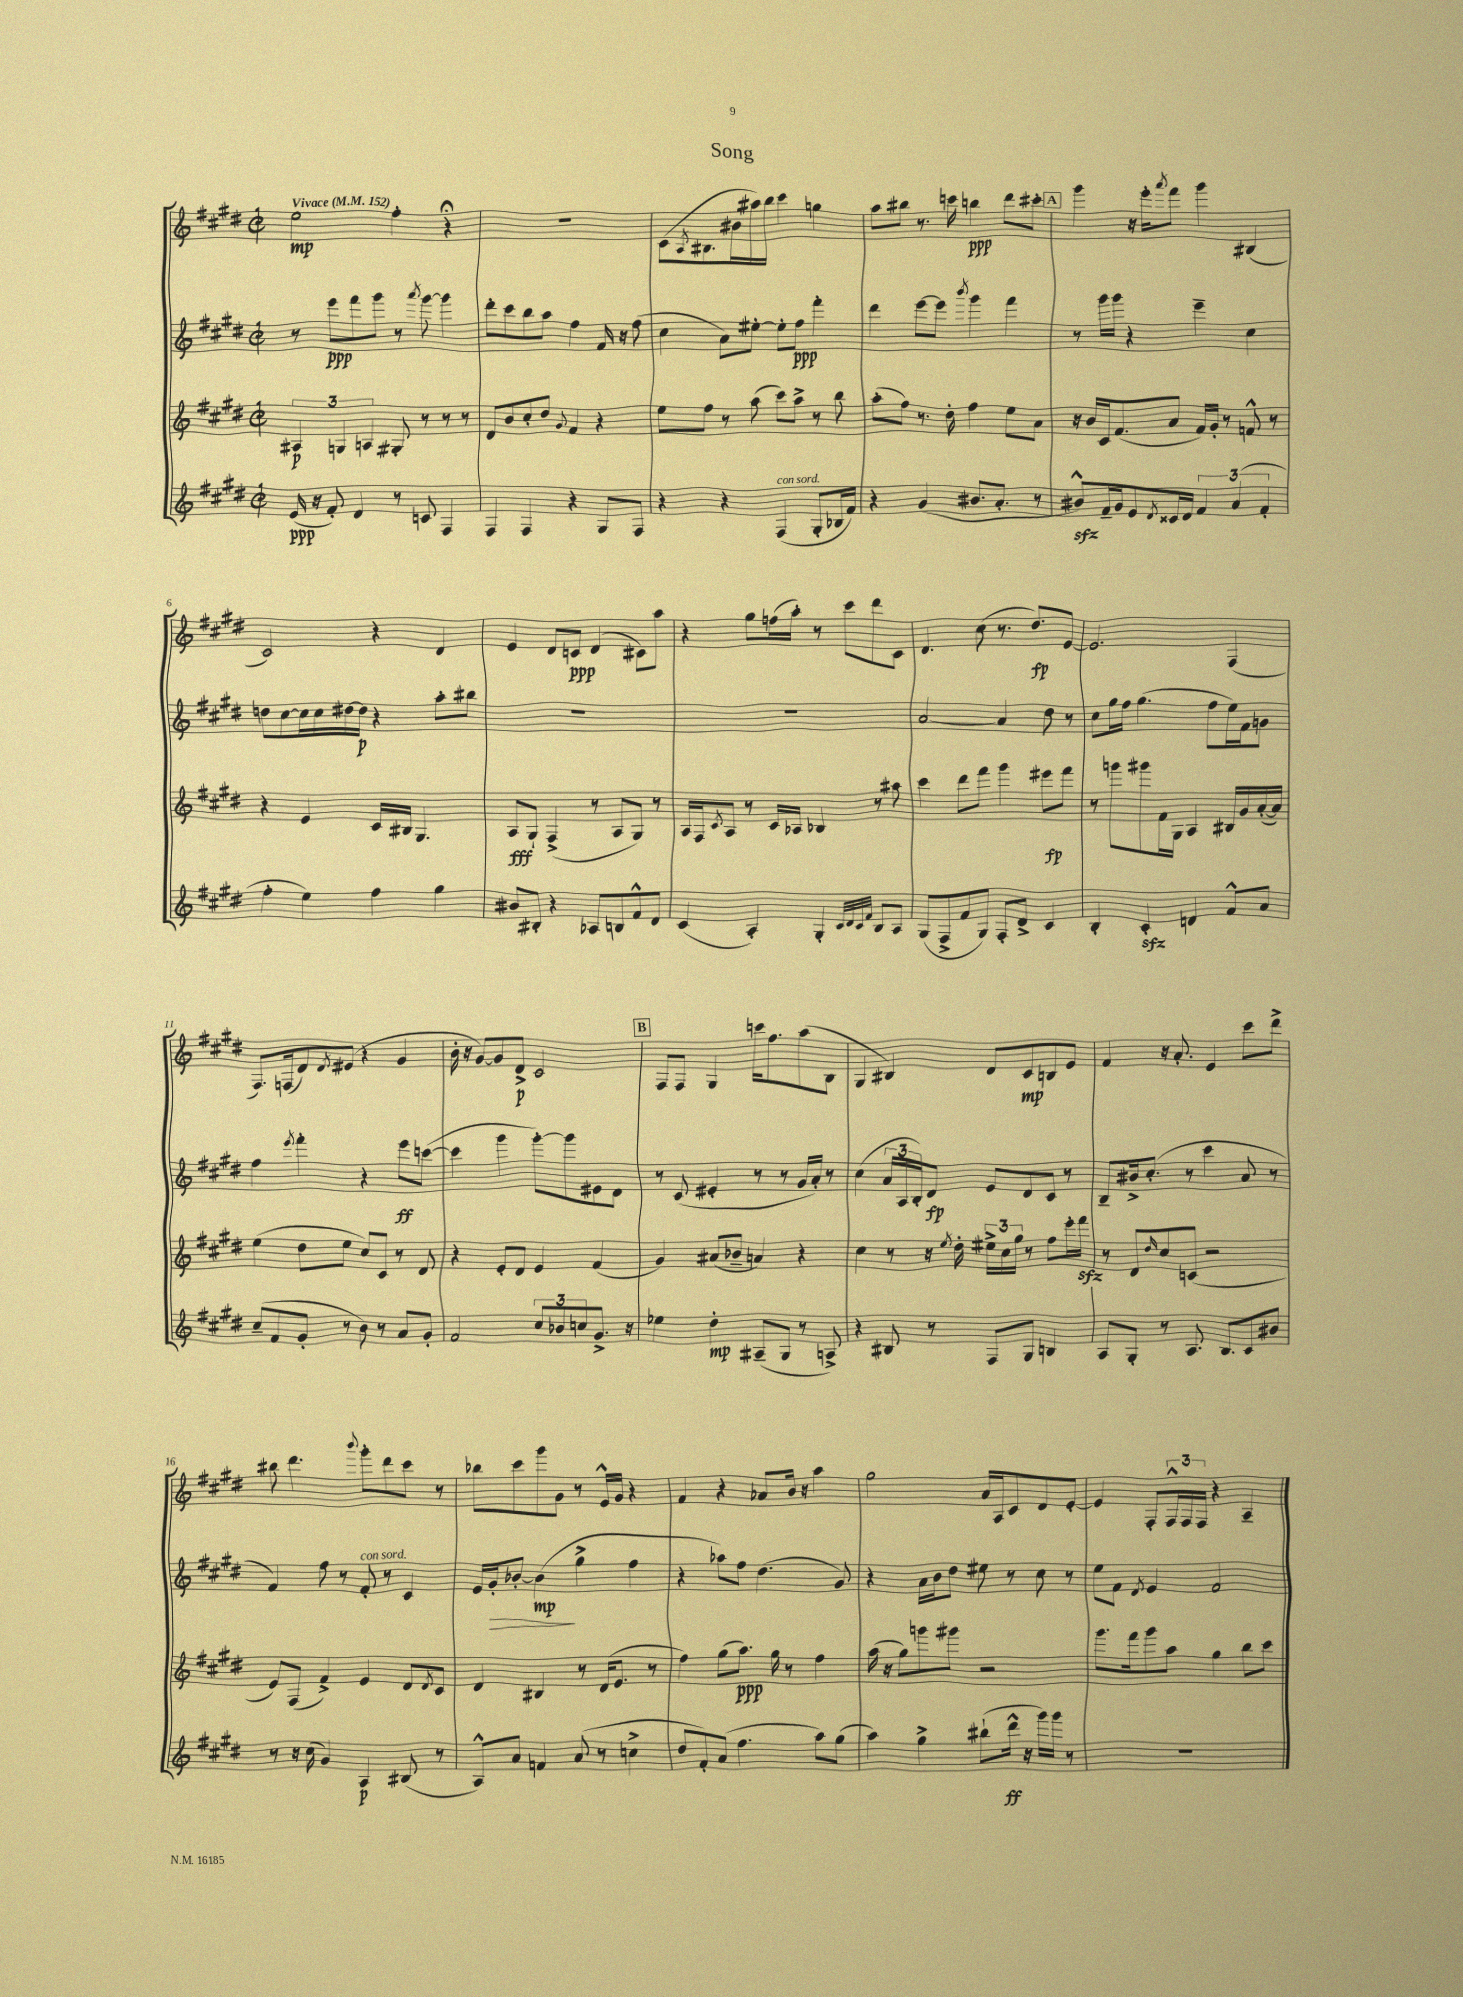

**kern	**kern	**kern	**kern
*staff4	*staff3	*staff2	*staff1
*clefG2	*clefG2	*clefG2	*clefG2
*k[f#c#g#d#]	*k[f#c#g#d#]	*k[f#c#g#d#]	*k[f#c#g#d#]
*M2/2	*M2/2	*M2/2	*M2/2
*met(c|)	*met(c|)	*met(c|)	*met(c|)
*MM152	*MM152	*MM152	*MM152
(16e	6A#	8r	2ee
16r	.	.	.
8f#')	.	8eee	.
.	6G	.	.
4d#	.	8fff#	.
.	6A	.	.
.	.	8ggg#	.
8r	8G#'	8r	4ff#'
.	.	8qaaa	.
8c	8r	[8ggg#	.
4F#	8r	4ggg#]	4r;
.	8r	.	.
=	=	=	=
4F#	8d#	8ddd#'	1r
.	8b	8ccc#	.
4F#	8cc#'	8bb	.
.	8dd#	8aa	.
.	8qqg#	.	.
4r	4f#	4ff#	.
8G#	4r	16f#	.
.	.	16r	.
8F#	.	(8ff#	.
=	=	=	=
4r	8ee	4cc#	(8c#
.	.	.	8qA
.	8ff#	.	8.B#
4r	8r	8a)	.
.	.	.	16b#
.	(8aa	[8ee#'	16aa#)
.	.	.	16bb
(4F#	8ccc#)	8ee#']	4ccc#
.	8aa^	8ff#	.
8G#'	8r	4fff#'	4gg
16B-	8bb	.	.
16f#)	.	.	.
=	=	=	=
4r	(8aa'	4ddd#	8aa
.	8ff#)	.	8bb#
(4g#	8.r	[8eee	8.r
.	.	8eee]	.
.	16dd#'	.	16ccc
.	.	8qbbb	.
8.b#	4ff#	4ggg#	4bb
8.a'	.	.	.
.	8ee	4fff#	8ddd#
8r	8a	.	8ccc#'
=	=	=	=
8b#^^)	16r	8r	4ggg#
.	16b	.	.
16f#~	16c#	16ggg#	.
16g#	(8.f#	16ggg#	.
8e	.	4r	16r
.	.	.	16eee'
8qd#	.	.	8qaaa
16c##	8a	.	8fff#
16d#	.	.	.
6f#	16f#)	4eee~	4ggg#
.	16g#'	.	.
.	8r	.	.
(6a	.	.	.
.	8f^^	4cc#	(4B#
6f#'	.	.	.
.	8r	.	.
=	=	=	=
4ff#'	4r	8dd	2c#)
.	.	[8cc#	.
4ee)	4e	16cc#]	.
.	.	16cc#	.
.	.	[16dd#	.
.	.	16dd#]	.
4ff#	16c#	4r	4r
.	16B#	.	.
.	4.G#	.	.
4gg#	.	8aa'	4d#
.	.	8bb#	.
=	=	=	=
8b#	8A	1r	4e
8B#'	8G#`	.	.
4r	(4F#^	.	8d#
.	.	.	8c
8A-	8r	.	(4d#
8B	8A	.	.
8f#^^	8G#)	.	8c#)
8d#	8r	.	8aa
=	=	=	=
(4c#	16A	1r	4r
.	16F#	.	.
.	8qc#	.	.
.	8A	.	.
4A')	8r	.	8gg#
.	16c#	.	(16ff
.	16A-	.	16aa')
4G#'	4B-	.	8r
.	.	.	8ccc#
32qqc#	.	.	.
32qqd#	.	.	.
32qqc#	.	.	.
32qqf#	.	.	.
8B	8r	.	8ddd#
8A	8aa#	.	8c#
=	=	=	=
(8G#	4ccc#	[2a	4.d#
8F#^	.	.	.
8f#	8ddd#	.	.
8G#)	8fff#	.	(8cc#
8F#'	4ggg#	4a]	8.r
8d#^	.	.	.
.	.	.	8.dd#)
4c#	8eee#	8dd#	.
.	8fff#	8r	[8e
=	=	=	=
4B'	8r	8cc#	2.e]
.	8ggg	16gg#	.
.	.	16ff#	.
4c#'	8ggg#	(4.gg#	.
.	16f#	.	.
.	16G#	.	.
4d	4A	.	.
.	.	8ff#	.
8f#^^	16B#	16ee)	(4F#
.	16g#	16f#	.
8a	([16a'	8g	.
.	16a])	.	.
=	=	=	=
(8cc#~	(4ee	4ff#	8.F#)
8f#	.	.	.
.	.	.	(16F
.	.	8qeee	.
8g#'	8dd#	4fff#'	8d#)
.	.	.	8qd#
8r	8ee	.	(8e#
8b)	8cc#)	4r	4r
8r	8c#	.	.
8a	8r	8eee	4g#
8g#'	8d#	([8ccc	.
=	=	=	=
2f#	4r	4ccc]	16b'
.	.	.	16r
.	.	.	[8g#)
.	8e'	4ggg#	8g#]
.	8d#	.	8d#^
12cc#	4e	[8ggg#')	2c#
12b-	.	.	.
.	.	8ggg#]	.
12cc	.	.	.
8.g#^	(4f#	8e#	.
.	.	8d#	.
16r	.	.	.
=	=	=	=
4ee-	4g#)	8r	8F#
.	.	(8c#	8F#
4dd#'	(8a#	4e#'	4G#
.	8b-~	.	.
(8A#~	4a)	8r	16ccc
.	.	.	8.ff#
8G#	.	8r	.
8r	4r	16g#	(8aa
.	.	16a')	.
8A^)	.	8r	8B
=	=	=	=
4r	4cc#	(4cc#	4G#
8B#	8r	24a	4B#)
.	.	24A	.
.	.	24B')	.
8r	16r	8d#	.
.	8qee	.	.
.	16dd#'	.	.
8F#	24ee#^	8e	8d#
.	24cc#	.	.
.	24gg#	.	.
8G#	8r	8d#	8c#
4B	8ff#	8c#	8B
.	16eee'	8r	8e
.	16fff#	.	.
=	=	=	=
8A	8r	8B~	4f#
8G#'	8d#	16b#^	.
.	.	(8.cc#'	.
.	16qqdd#	.	.
8r	8cc#	.	16r
.	.	.	8.a'
8.A	(8c	8r	.
.	2r	4ccc#	4e
8.B	.	.	.
8c#	.	8a	8ccc#
8b#	.	8r	8ddd#^
=	=	=	=
8r	8e)	4f#)	8bb#
16r	(8F#	.	4.ddd#
(16cc#	.	.	.
4g#)	4f#^)	8ff#	.
.	.	8r	.
.	.	.	8qqbbb
4A	4e	8f#'	8ggg#'
.	.	8r	8ddd#
(8B#	8d#	4c#	8ccc#
.	8qd#	.	.
8r	8c#	.	8r
=	=	=	=
8A^^)	4d#	16e	8bb-
.	.	16g#'	.
8a	.	[8b-'	8ccc#
4f	4B#	(4b-]	8ggg#
.	.	.	8g#
(8a	8r	4gg#^	8r
8r	(16d#	.	16e^^
.	8.e	.	16g#
4cc^	.	4ff#	4r
.	8r	.	.
=	=	=	=
8dd#	4ff#)	4r	4f#
8f#')	.	.	.
(8a	(8gg#	8aa-)	4r
4.ff#	8.aa)	8ff#	.
.	.	(4.dd#	8a-
.	16gg#	.	.
.	8r	.	16b
.	.	.	16r
8aa)	4ff#	.	4aa
(8gg#	.	8g#)	.
=	=	=	=
4aa)	(16aa	4r	2gg#
.	16r	.	.
.	8gg#)	.	.
4gg#^	8ggg	16a	.
.	.	16b	.
.	8ggg#	8dd#	.
(8bb#`	2r	8ee#	16a
.	.	.	16A
16ddd#^^	.	8r	8c#
16r	.	.	.
16ggg#)	.	8cc#	8d#
16ggg#	.	.	.
8r	.	8r	[8e'
=	=	=	=
1r	8.ggg#	8ee	4e]
.	.	8f#	.
.	16fff#	.	.
.	.	8qd#	.
.	8ggg#	4e	8F#'
.	8aa	.	24F#^^
.	.	.	24F#
.	.	.	24F#
.	4gg#	2f#	4r
.	8bb	.	4A~
.	8ccc#	.	.
==	==	==	==
*-	*-	*-	*-
